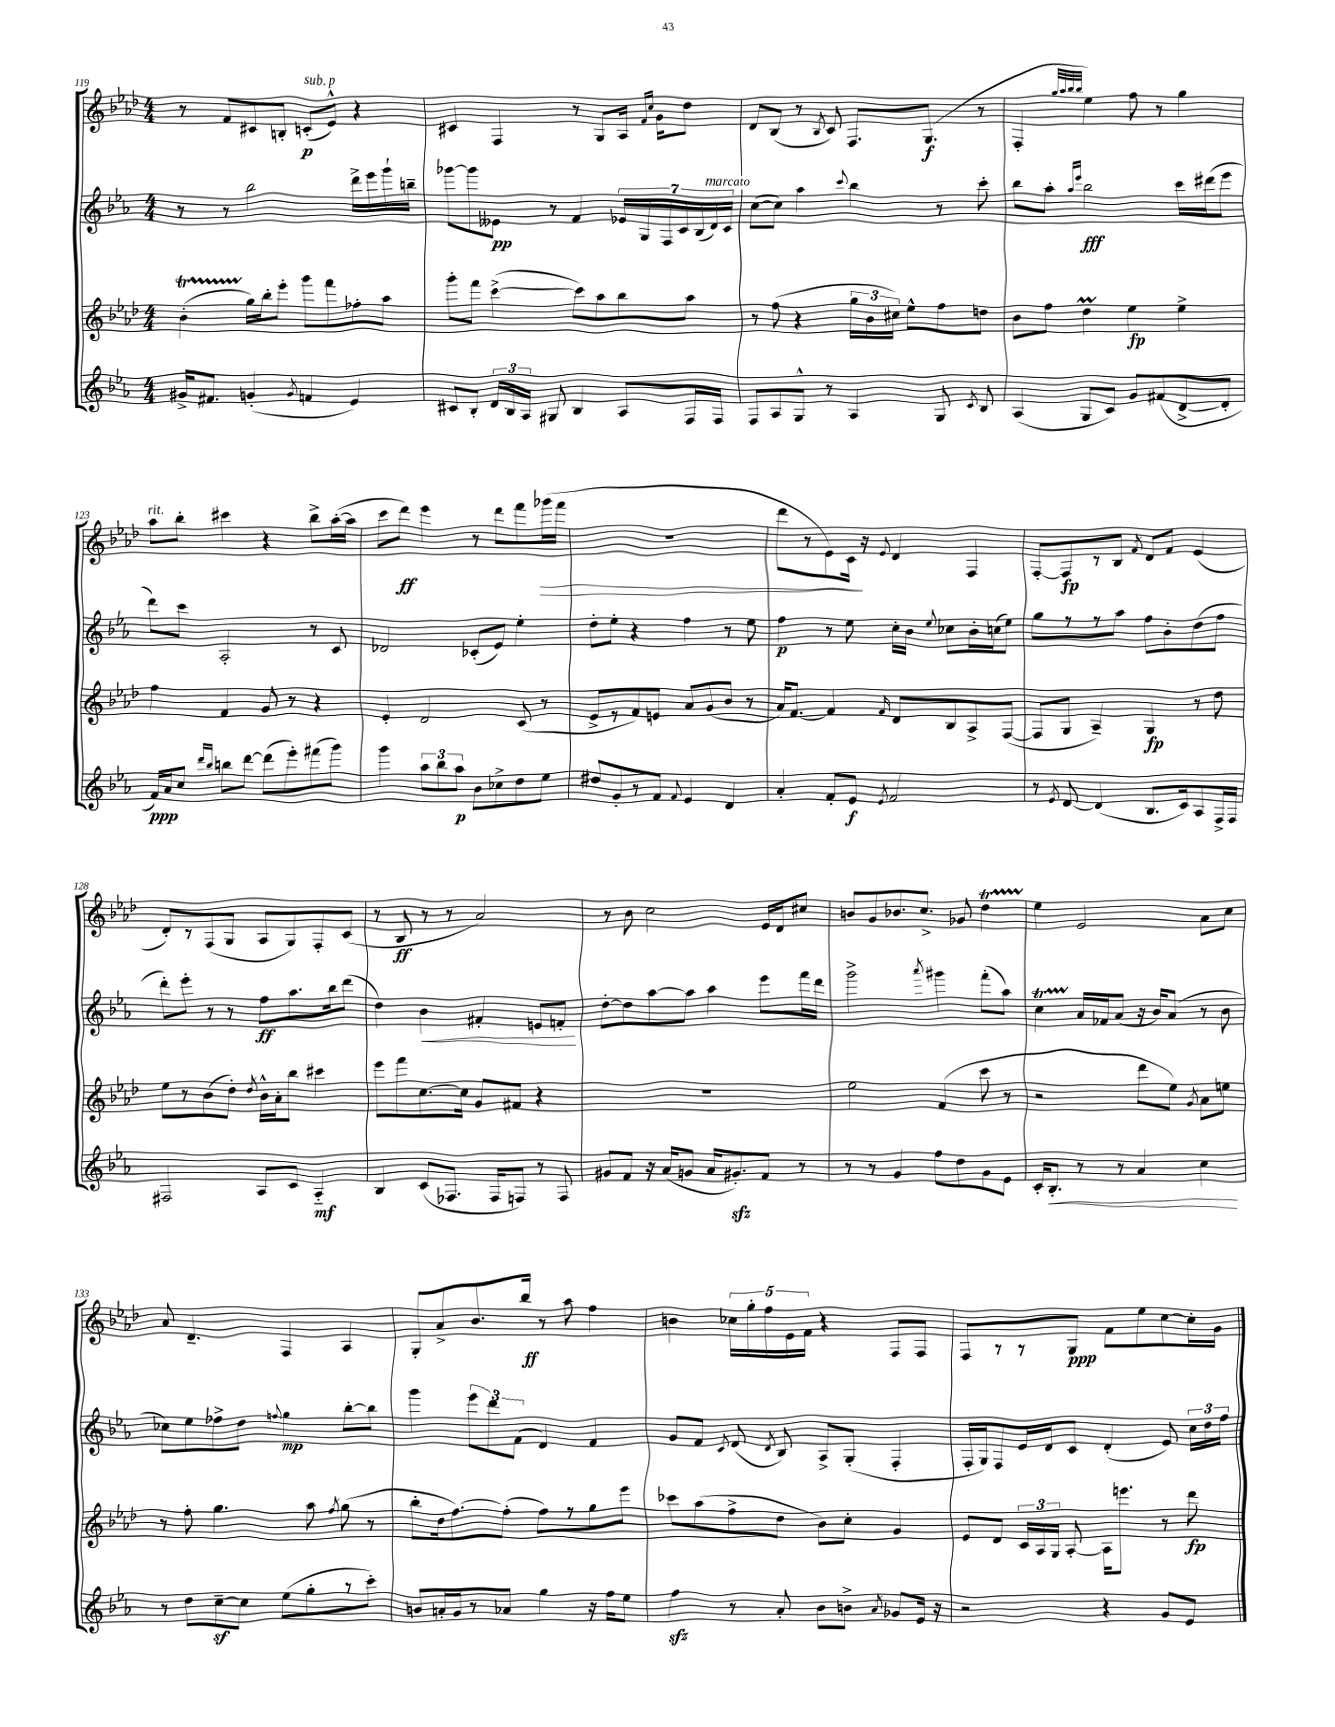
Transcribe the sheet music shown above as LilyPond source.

<<
\new StaffGroup <<
\new Staff = "s0" {
    \clef treble \key aes \major \numericTimeSignature \time 4/4
    \autoBeamOff r8 f'8[ cis'8 b8]-. c'8[-.\p^\markup { \italic "sub. p" }( ees'8]-^) r4 |
    cis'4 f4 r8 g8[ aes16] \grace { f'16[ c''16] } g'16[ des''8] |
    des'8[ bes8]( r8 \acciaccatura { bes8 } c'8) f8.[ g8.]\f( r8 |
    f4-. \grace { g''32[ aes''32 bes''32 bes''32] } ees''4) f''8 r8 g''4 |
    aes''8[^\markup { \italic "rit." } bes''8]-. cis'''4 r4 bes''8[-> aes''16~-.( aes''16] |
    c'''8[ des'''8]\ff) ees'''4 r8 des'''8[ f'''8 ges'''16\>( f'''16] |
    R1 |
    des'''8[ r8 ees'8) c'16]\! r16 \appoggiatura { ees'8 } des'4 f4 |
    f8[~-. f8\fp r8 bes8] \acciaccatura { f'8 } des'8[ f'8] ees'4( |
    des'8[-.) r8 f8( g8] aes8[ g8) f8-. c'8]( |
    r8 bes8\ff r8 r8 aes'2) |
    r8 bes'8 c''2 ees'16[ des'16 cis''8] |
    b'8[ g'8 bes'8. c''8.]-> ges'8 des''4\startTrillSpan |
    ees''4\stopTrillSpan ees'2 aes'8[ c''8] |
    aes'8 des'4.-- f4 aes4 |
    g8[-. aes'8-> bes'8. bes''16]\ff r8 aes''8 f''4 |
    b'4 \tuplet 5/4 { ces''16[ g''16-. f''16 ees'16 f'16] } r4 f8[ f8] |
    f8[ r8 r8 g8]\ppp f'8[ ees''8 c''8~ c''16-. g'16] \bar "|." |
}
\new Staff = "s1" {
    \clef treble \key ees \major \numericTimeSignature \time 4/4
    \autoBeamOff r8 r8 bes''2 d'''16[-> ees'''16 g'''16-! b''16]-- |
    ges'''8[~ ges'''8 eeses'8]\pp r8 f'4 \tuplet 7/4 { ees'16[ g16 f16 c'16 bes16( d'16^\markup { \italic "marcato" }) c'16] } |
    c''8[~( c''8]) aes''4 \appoggiatura { c'''8 } bes''4 r8 c'''8-. |
    bes''8[ aes''8]-. \grace { aes''16[ ees'''16] } bes''2\fff c'''16[ dis'''16( ees'''8] |
    d'''8[) c'''8] aes2-. r8 c'8 |
    des'2 ces'8[-.( ees'8]) ees''4-. |
    d''8[-. ees''8]-. r4 f''4 r8 ees''8 |
    f''4\p r8 ees''8 c''16[-. bes'16] \appoggiatura { ees''8 } ces''8[ bes'16-. c''16( ees''8]) |
    g''8[ r8 r8 aes''8] f''8[ bes'8-. d''8( f''8] |
    d'''8[-.) ees'''8]-. r8 r8 f''8[\ff aes''8. bes''16 d'''8]( |
    d''4) bes'4\< fis'4-. e'8[ f'8]-.\! |
    d''8[~-. d''8 aes''8~ aes''8] aes''4 ees'''8[ f'''16 d'''16] |
    g'''2-> \acciaccatura { aes'''8 } gis'''4 f'''8[-.( aes''8]) |
    c''4\startTrillSpan aes'16[\stopTrillSpan fes'16 aes'8]( r16 bes'16[) aes'8]( r8 bes'8 |
    ces''8[) ees''8 fes''8-> d''8] \appoggiatura { f''8 } g''4\mp bes''8[~-. bes''8] |
    g'''4 \tuplet 3/2 { ees'''8[ d'''8 f'8]( } d'4) f'4 |
    g'8[ f'8] \acciaccatura { c'8 } d'8( \acciaccatura { d'8 } bes8) aes8[-> g8]-.( f4-. |
    f16[-. g16) f8 ees'16 d'16 c'8] d'4-.( ees'8) \tuplet 3/2 { c''16[ d''16 f''16] } \bar "|." |
}
\new Staff = "s2" {
    \clef treble \key aes \major \numericTimeSignature \time 4/4
    \autoBeamOff bes'4-.\startTrillSpan( g''16[\stopTrillSpan) bes''16-. ees'''8]-. g'''8[ f'''8 fes''8-. aes''8] |
    g'''8[-. f'''8] c'''4~->( c'''8[) aes''8 bes''8 aes''8] |
    r8 f''8( r4 \tuplet 3/2 { g''16[ bes'16 cis''16]) } ees''8[-^ f''8 d''8] |
    bes'8[ f''8] des''4\prall ees''4\fp ees''4-> |
    f''4 f'4 g'8 r8 r4 |
    ees'4-. des'2 c'8( r8 |
    ees'8[-> r8 f'8) e'8] aes'8[ g'8( bes'8] r8 |
    aes'16[) f'8.]~ f'4 \grace { f'16 } des'8[ bes8 aes8-> f8]~( |
    f8[ g8] aes4--) g4\fp r8 des''8 |
    ees''8[ r8 bes'8( des''8]-.) \acciaccatura { des''8 } bes'16[-^ aes'16-. bes''8] cis'''4 |
    ees'''8[ f'''8 c''8.~ c''16] g'8[ fis'8] r4 |
    R1 |
    ees''2 f'4( c'''8 r8 |
    r2 des'''8[ ees''8]) \acciaccatura { g'8 } aes'8[ e''8] |
    r8 f''8-. g''4. aes''8 \acciaccatura { f''8 } g''8( r8 |
    bes''8[-. des''16 f''8.~) f''8]-.( f''8[) r8 g''8 ees'''8] |
    ces'''8[ aes''8( f''8-> des''8] bes'8[) c''8]-. g'4 |
    ees'8[ des'8] \tuplet 3/2 { c'16[ aes16 g16] } aes8~-. aes16[ e'''8.] r8 des'''8\fp \bar "|." |
}
\new Staff = "s3" {
    \clef treble \key ees \major \numericTimeSignature \time 4/4
    \autoBeamOff gis'16[-> fis'8.] g'4-.( \acciaccatura { g'8 } f'4 ees'4) |
    cis'8[ bes8]-. \tuplet 3/2 { d'16[ bes16 aes16] } gis8 bes4 aes8[ f16 f16] |
    f8[ aes8 g8]-^ r8 aes4 g8 \acciaccatura { c'8 } bes8 |
    aes4( g8[ c'8]) g'8[ fis'8( d'8~-> d'8]-. |
    f'16[\ppp) aes'16 c''8] \grace { d'''16[ bes''16] } b''8[ d'''8]~ d'''8[( ees'''8-.) fis'''8( g'''8]) |
    g'''4 \tuplet 3/2 { aes''8[ bes''8 aes''8]\p } bes'8[ ces''8-> d''8 ees''8] |
    dis''8[ g'8-. r8 f'8] \appoggiatura { f'8 } ees'4 d'4 |
    aes'4-. f'8[-. ees'8]\f \acciaccatura { ees'8 } f'2 |
    r8 \acciaccatura { ees'8 } d'8~ d'4( bes8.[ c'16) aes8 f16-> f16] |
    fis2 aes8[ c'8] aes4-_\mf |
    bes4 c'8[( fes8.] fes16[ f8]) r8 f8 |
    gis'8[ f'8] r16 aes'16[( g'8] aes'16[ gis'8.-.\sfz) f'8] r8 |
    r8 r8 g'4 f''8[ d''8 g'8 ees'8] |
    c'16[-. bes8.]-.\< r8 r8 aes'4 c''4\! |
    r8 d''8[ c''8~--\sf c''8] ees''8[( g''8-. r8 c'''8]-.) |
    b'8[ a'16-. g'16 r8 aes'8] g''4 r16 f''16[ ees''8] |
    f''4\sfz r8 aes'8-. bes'8[ b'8]-> \acciaccatura { aes'8 } ges'8[ ees'16] r16 |
    r2 r4 g'8[ ees'8] \bar "|." |
}
>>
>>
\layout { \context { \Score currentBarNumber = #119 } }
